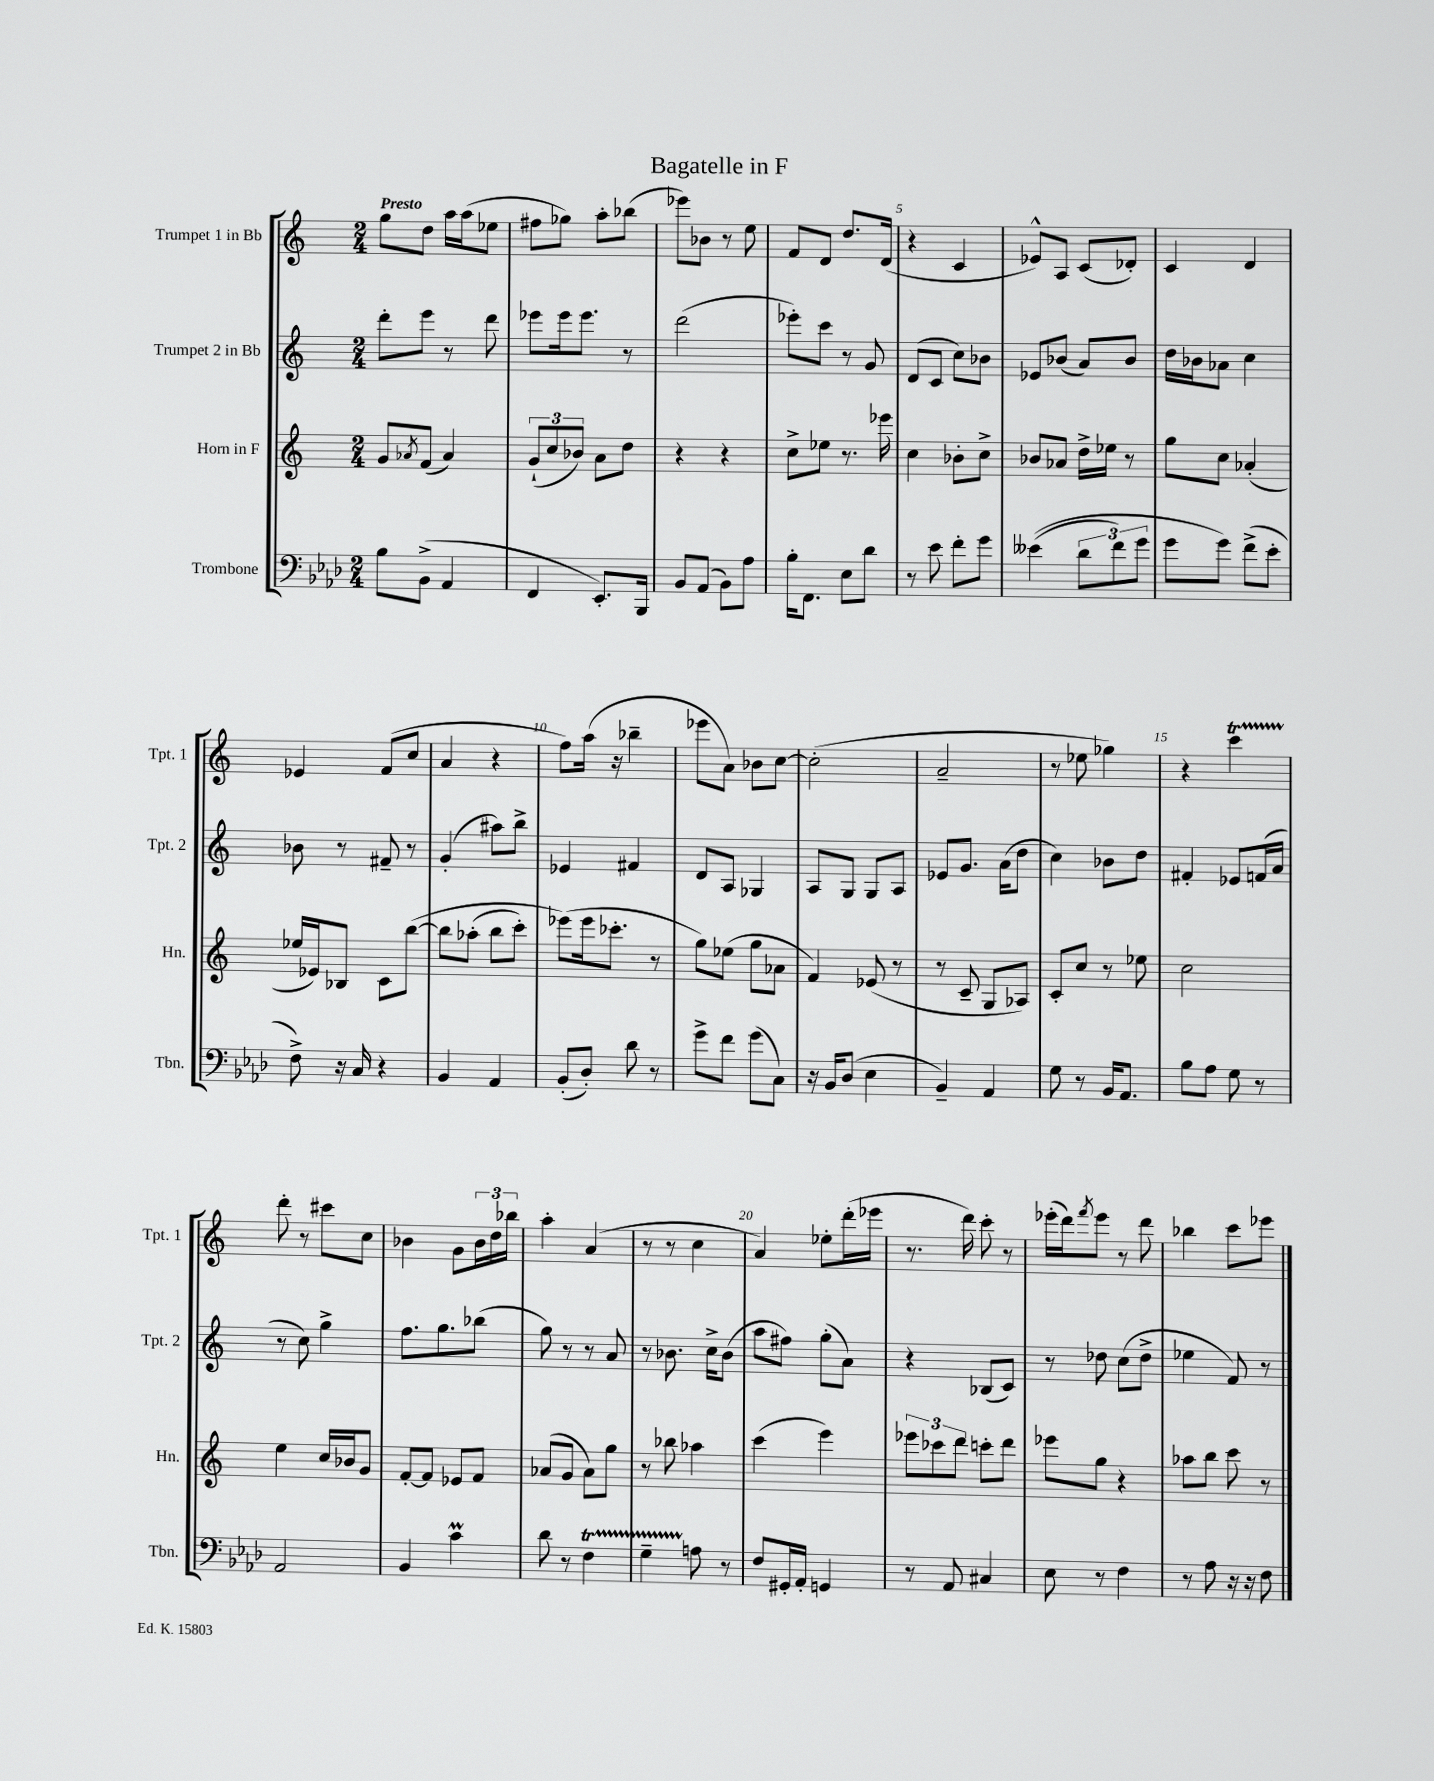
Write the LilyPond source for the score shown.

\header { title = "Bagatelle in F" }
<<
\new StaffGroup <<
\new Staff = "s0" \with { instrumentName = "Trumpet 1 in Bb" shortInstrumentName = "Tpt. 1" } {
    \clef treble \key c \major \numericTimeSignature \time 2/4 \tempo "Presto"
    g''8 d''8 a''16 a''16( ees''8 |
    fis''8 ges''8) a''8-. bes''8( |
    ees'''8) bes'8 r8 e''8 |
    f'8 d'8 d''8. d'16( |
    r4 c'4 |
    ees'8-^) a8 c'8( des'8-.) |
    c'4 d'4 |
    ees'4 f'8( c''8 |
    a'4 r4 |
    f''8) a''16( r16 bes''4-- |
    ees'''8 a'8) bes'8 c''8~ |
    c''2-.( |
    a'2-- |
    r8 ees''8 ges''4) |
    r4 c'''4\startTrillSpan |
    d'''8-.\stopTrillSpan r8 cis'''8 c''8 |
    bes'4 g'8 \tuplet 3/2 { bes'16 d''16 bes''16 } |
    a''4-. a'4( |
    r8 r8 c''4 |
    a'4) ees''8-. d'''16-.( ees'''16 |
    r8. d'''16) c'''8-. r8 |
    ees'''16-.( d'''16) \acciaccatura { f'''8 } ees'''8 r8 d'''8 |
    bes''4 c'''8 ees'''8 \bar "|." |
}
\new Staff = "s1" \with { instrumentName = "Trumpet 2 in Bb" shortInstrumentName = "Tpt. 2" } {
    \clef treble \key c \major \numericTimeSignature \time 2/4
    d'''8-. e'''8 r8 d'''8 |
    ees'''8 ees'''16 ees'''8. r8 |
    d'''2( |
    ees'''8-.) c'''8 r8 g'8 |
    d'8( c'8 c''8) bes'8 |
    ees'8 bes'8( a'8) bes'8 |
    d''16 bes'16 aes'8 c''4 |
    bes'8 r8 fis'8-- r8 |
    g'4-.( ais''8) b''8-> |
    ees'4 fis'4 |
    d'8 a8 ges4 |
    a8 g8 g8 a8 |
    ees'8 g'8. a'16( d''8 |
    c''4) bes'8 d''8 |
    fis'4-. ees'8 f'16( a'16 |
    r8 c''8) g''4-> |
    f''8. g''8. bes''8( |
    g''8) r8 r8 a'8 |
    r8 bes'8. c''16-> bes'8( |
    a''8 fis''8) g''8-.( a'8) |
    r4 bes8( c'8) |
    r8 des''8 c''8( des''8-> |
    ees''4 f'8) r8 \bar "|." |
}
\new Staff = "s2" \with { instrumentName = "Horn in F" shortInstrumentName = "Hn." } {
    \clef treble \key c \major \numericTimeSignature \time 2/4
    g'8 \acciaccatura { aes'8 } f'8( aes'4) |
    \tuplet 3/2 { g'8-!( c''8 bes'8) } a'8 d''8 |
    r4 r4 |
    c''8-> ees''8 r8. ees'''16 |
    c''4 bes'8-. c''8-> |
    bes'8 aes'8 d''16-> ees''16 r8 |
    g''8 c''8 aes'4-.( |
    ees''16 ees'16) bes8 c'8 b''8~\( |
    b''8 aes''8-.( b''8 c'''8-.) |
    ees'''8(\) ees'''16 ces'''8.-. r8 |
    g''8) ees''8( g''8 aes'8 |
    f'4) ees'8( r8 |
    r8 c'8-- g8 aes8) |
    c'8-. c''8 r8 ees''8 |
    c''2 |
    e''4 c''16 bes'16 g'8 |
    f'8~-. f'8 ees'8 f'8 |
    aes'8( g'8 aes'8) g''8 |
    r8 bes''8 aes''4 |
    c'''4( e'''4) |
    \tuplet 3/2 { ees'''8 ces'''8 d'''8 } c'''8-. d'''8 |
    ees'''8 g''8 r4 |
    aes''8 b''8 c'''8 r8 \bar "|." |
}
\new Staff = "s3" \with { instrumentName = "Trombone" shortInstrumentName = "Tbn." } {
    \clef bass \key aes \major \numericTimeSignature \time 2/4
    bes8 bes,8->( aes,4 |
    f,4 ees,8.-.) bes,,16 |
    bes,8 aes,8( bes,8) aes8 |
    bes16-. f,8. ees8 des'8 |
    r8 ees'8 f'8-. g'8 |
    eeses'4(\( \tuplet 3/2 { des'8 f'8) g'8 } |
    g'8 g'8\) f'8->( ees'8-. |
    f8->) r16 c16 r4 |
    bes,4 aes,4 |
    bes,8-.( des8-.) des'8 r8 |
    g'8-> f'8 g'8( c8) |
    r16 bes,16 des8( ees4 |
    bes,4--) aes,4 |
    g8 r8 bes,16 aes,8. |
    bes8 aes8 g8 r8 |
    aes,2 |
    bes,4 c'4\prall |
    des'8 r8 f4\startTrillSpan |
    g4-- a8\stopTrillSpan r8 |
    f8 gis,16-. aes,16-. g,4 |
    r8 aes,8 cis4 |
    ees8 r8 f4 |
    r8 aes8 r16 r16 f8 \bar "|." |
}
>>
>>
\layout { \context { \Score \override BarNumber.break-visibility = ##(#f #t #t) barNumberVisibility = #(every-nth-bar-number-visible 5) } }
